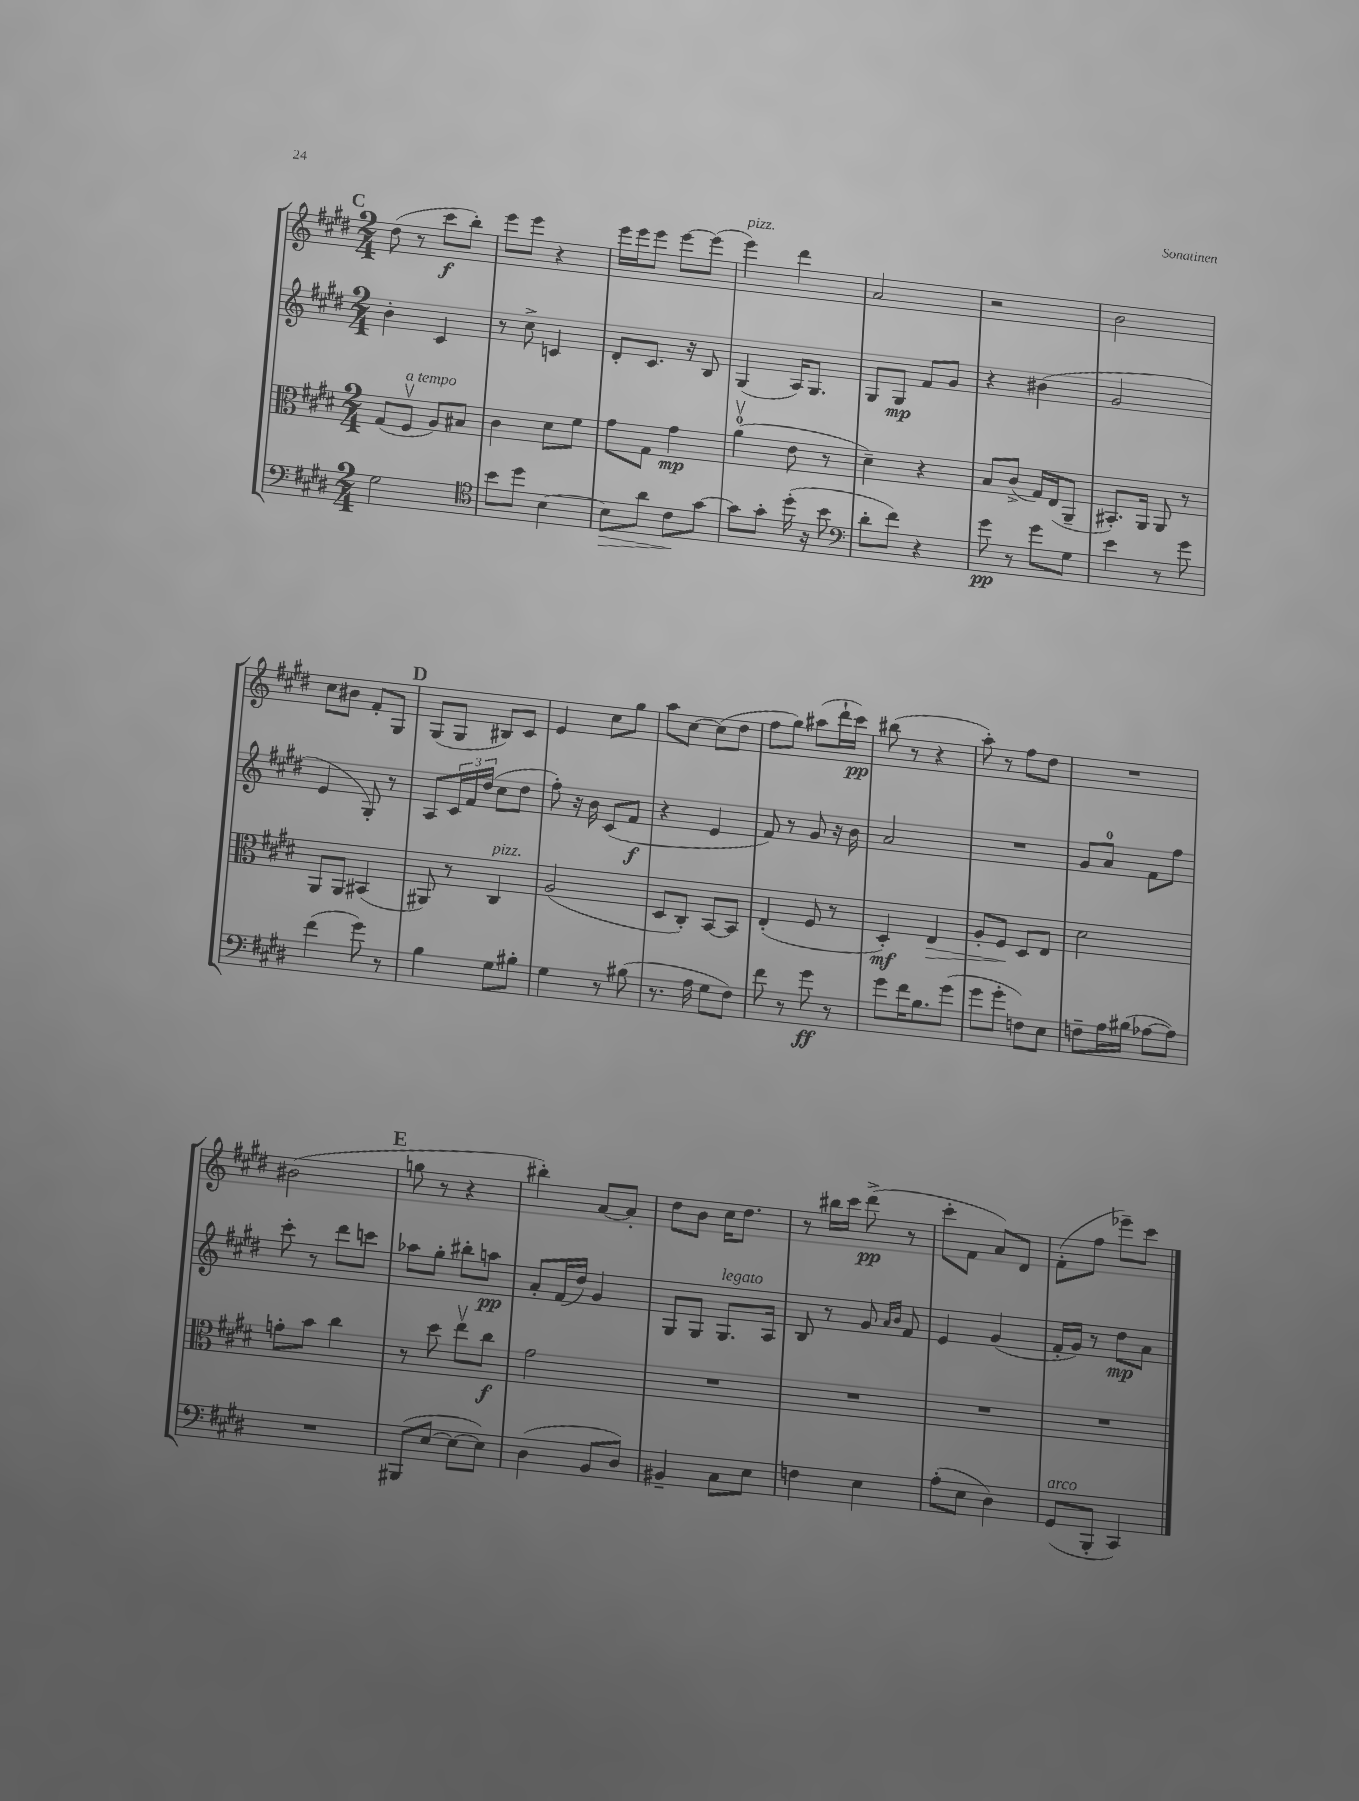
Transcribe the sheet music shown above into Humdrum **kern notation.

**kern	**kern	**kern	**kern
*staff4	*staff3	*staff2	*staff1
*clefF4	*clefC3	*clefG2	*clefG2
*k[f#c#g#d#]	*k[f#c#g#d#]	*k[f#c#g#d#]	*k[f#c#g#d#]
*M2/4	*M2/4	*M2/4	*M2/4
2G#	(8G#	4b'	(8dd#
.	8F#v	.	8r
.	8A)	4c#	8ccc#
.	8B#	.	8bb')
=	=	=	=
*clefC4	*	*	*
8b	4c#	8r	8eee
8dd#	.	8cc#^	8eee
[4B	8d#	4c	4r
.	8f#	.	.
=	=	=	=
8B]	8g#	8d#'	16eee
.	.	.	16eee
8a	8G#	8.c#	8eee
8c#	4g#	.	[8eee
.	.	16r	.
[8g#	.	8B	(8eee]
=	=	=	=
8g#]	(4av	(4G#	4eee)
8g#'	.	.	.
(16dd#'	8e	16A)	4ddd#
16r	.	8.G#	.
8b	8r	.	.
=	=	=	=
*clefF4	*	*	*
8d#'	4d#~)	8G#	2a
8f#)	.	8G#	.
4r	4r	8f#	.
.	.	8g#	.
=	=	=	=
8g#	8B	4r	2r
8r	(8c#^	.	.
8g#	16G#)	(4b#	.
.	(16E	.	.
8G#	8AA~	.	.
=	=	=	=
4e	8.BB#')	2g#	2b
.	16AA	.	.
8r	8AA	.	.
8g#	8r	.	.
=	=	=	=
(4f#	8AA	4e	8cc#
.	8AA	.	8b#
8g#)	(4BB#	8G#')	8f#'
8r	.	8r	8G#
=	=	=	=
4B	8AA#)	8A	(8G#
.	8r	24c#	8G#
.	.	24f#	.
.	.	(24dd#	.
8G#	4C#	8cc#	8B#)
8B#'	.	8dd#	8c#
=	=	=	=
4G#	(2A	8ff#')	4e
.	.	16r	.
.	.	16b	.
8r	.	(8c#	8cc#
(8B#	.	8f#	8gg#
=	=	=	=
8.r	8D#	4r	8aa
.	8C#')	.	[8cc#
16A	.	.	.
8G#	[8BB	4e	(8cc#]
8F#)	8BB]	.	8dd#
=	=	=	=
8f#	(4E'	8f#)	8ff#
8r	.	8r	8gg#)
8g#	8F#	8g#	(8aa#
8r	8r	16r	16ddd#`
.	.	16b	16ccc#)
=	=	=	=
8g#	4D#')	2a	(8bb#
16f#	.	.	8r
8.B	.	.	.
.	4E	.	4r
(8g#	.	.	.
=	=	=	=
8g#	8A'	2r	8aa')
8g#'	8F#	.	8r
8F)	8D#	.	8ff#
8E	8E	.	8dd#
=	=	=	=
8F~	2d#	8g#	2r
16A	.	8a	.
(16B#	.	.	.
[8A-	.	8f#	.
8A-])	.	8ff#	.
=	=	=	=
2r	8g'	8ccc#'	(2b#
.	8b	8r	.
.	4cc#	8ddd#	.
.	.	8ccc	.
=	=	=	=
(8BBB#	8r	8aa-	8gg
[8E	8dd#	8gg#'	8r
8E_	8eev	8bb#'	4r
8E])	8cc#	8aa	.
=	=	=	=
(4D#	2g#	8a'	4bb#')
.	.	(16f#	.
.	.	16dd#)	.
8BB	.	4g#	[8a
8D#)	.	.	8a']
=	=	=	=
4BB#~	2r	8G#	8dd#
.	.	8G#	8b
8C#	.	8.G#	16cc#
.	.	.	8.dd#
8E	.	.	.
.	.	16A	.
=	=	=	=
4F	2r	8B	8r
.	.	8r	16bb#
.	.	.	16ccc#
4E	.	8g#	(8ddd#^
.	.	16qqa	.
.	.	16qqb	.
.	.	8f#	8r
=	=	=	=
(8A'	2r	4e	8ccc#'
8E	.	.	8f#
4D#)	.	(4g#	8a)
.	.	.	8d#
=	=	=	=
(8GG#	2r	16f#'	(8f#'
.	.	16g#)	.
8BBB'	.	8r	8ff#
4CC#)	.	8dd#	8eee-~)
.	.	8a	8ccc#
==	==	==	==
*-	*-	*-	*-
